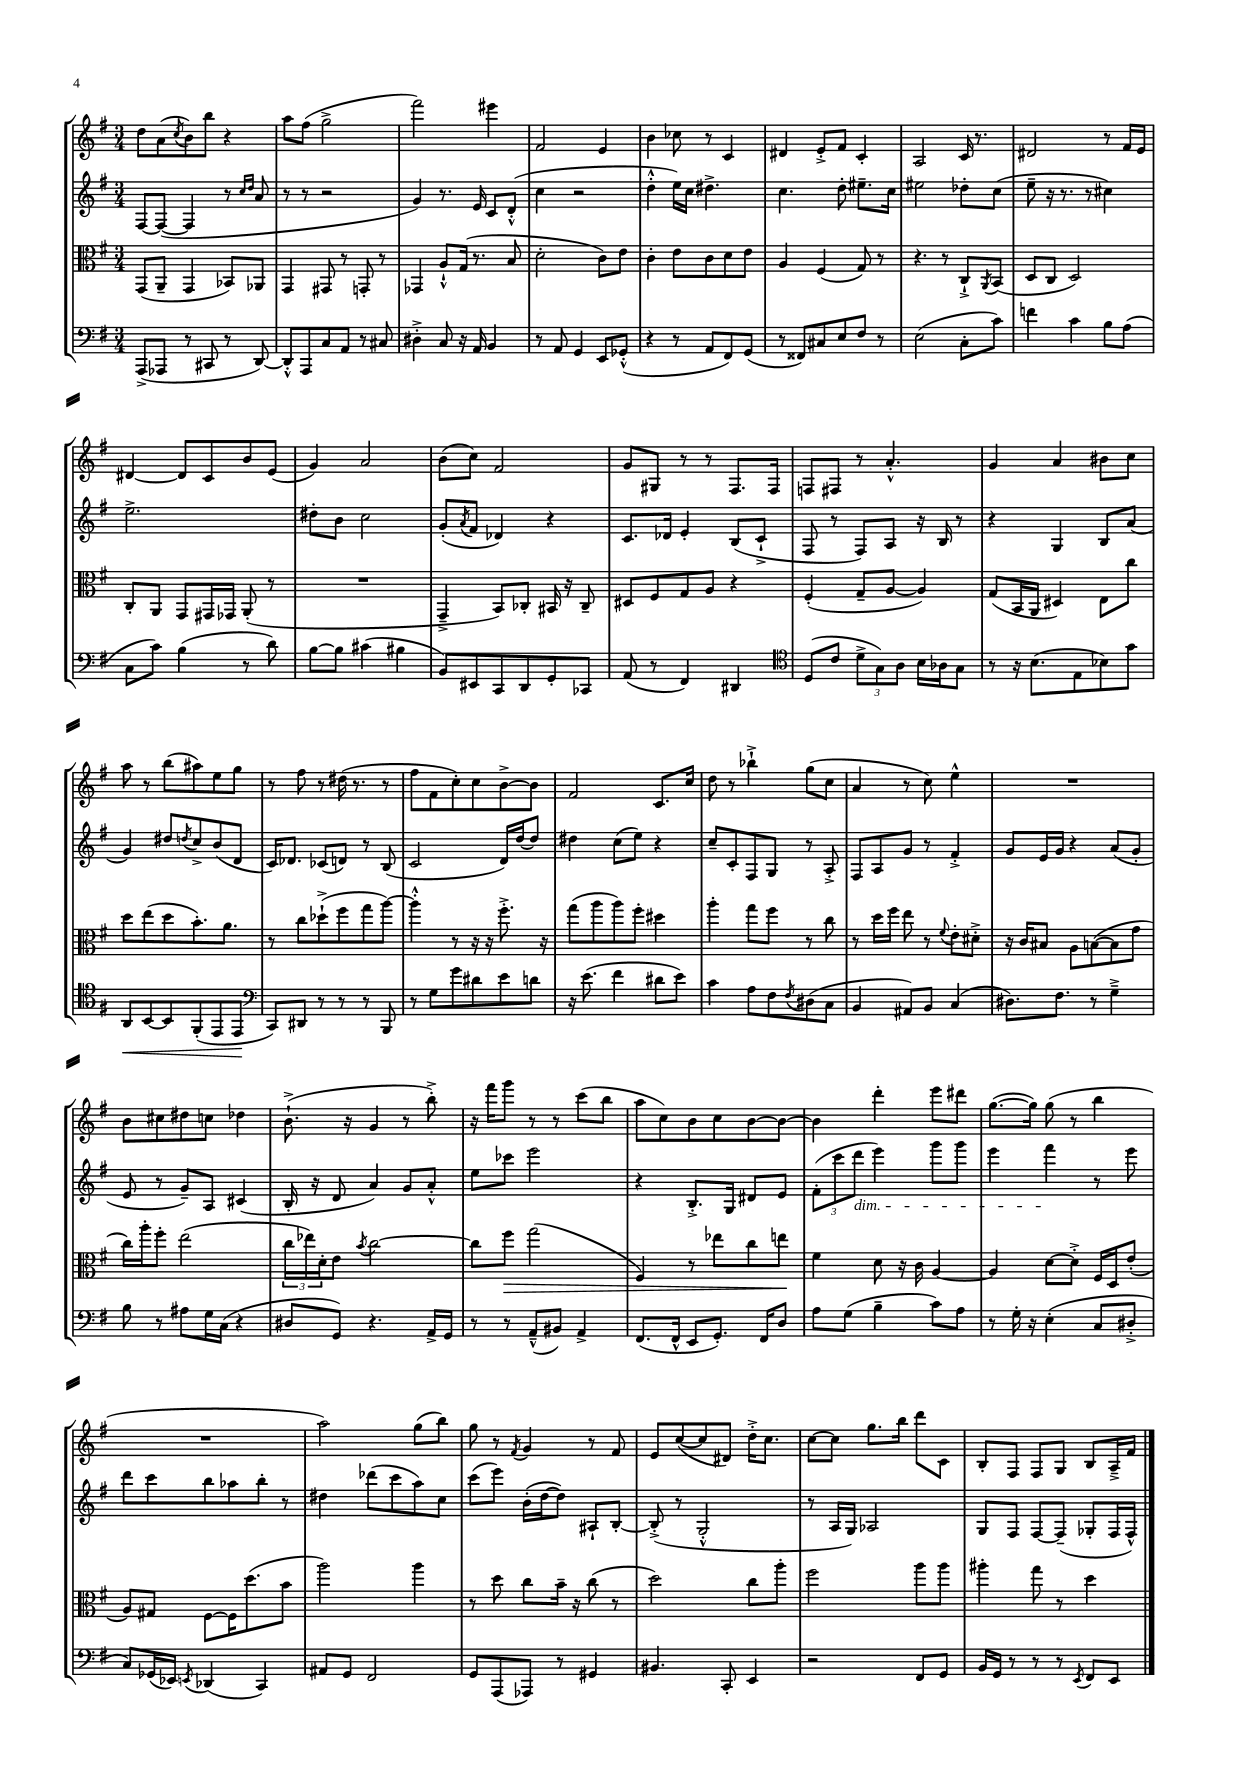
<<
\new StaffGroup <<
\new Staff = "s0" {
    \clef treble \key g \major \numericTimeSignature \time 3/4
    d''8 a'8( \acciaccatura { c''8 } b'8) b''8 r4 |
    a''8 fis''8( g''2-> |
    fis'''2) eis'''4 |
    fis'2 e'4 |
    b'4 ces''8 r8 c'4 |
    dis'4 e'8-.-> fis'8 c'4-. |
    a2 c'16 r8. |
    dis'2 r8 fis'16 e'16 |
    dis'4~ dis'8 c'8 b'8 e'8( |
    g'4) a'2 |
    b'8( c''8) fis'2 |
    g'8 gis8 r8 r8 fis8. fis16 |
    f8 fis8 r8 a'4.-.-^ |
    g'4 a'4 bis'8 c''8 |
    a''8 r8 b''8( ais''8) e''8 g''8 |
    r8 fis''8 r8 dis''16( r8. r8 |
    fis''8 fis'8 c''8-.) c''8 b'8~-> b'8 |
    fis'2 c'8. c''16 |
    d''8 r8 bes''4-!-> g''8( c''8 |
    a'4 r8 c''8) e''4-^ |
    R2. |
    b'8 cis''8 dis''8 c''8 des''4 |
    b'8.-!->( r16 g'4 r8 b''8-.->) |
    r16 fis'''16 g'''8 r8 r8 c'''8( b''8 |
    a''8 c''8) b'8 c''8 b'8~ b'8~ |
    b'4 d'''4-. e'''8 dis'''8 |
    g''8.~( g''16) g''8( r8 b''4 |
    R2. |
    a''2) g''8( b''8) |
    g''8 r8 \acciaccatura { fis'8 } g'4 r8 fis'8 |
    e'8 c''8~( c''8 dis'8) d''16-.-> c''8. |
    c''8~ c''8 g''8. b''16 d'''8 c'8 |
    b8-. fis8 fis8 g8 b8 a16---> fis'16 \bar "|." |
}
\new Staff = "s1" {
    \clef treble \key g \major \numericTimeSignature \time 3/4
    fis8~ fis8~( fis4 r8 \grace { c''16 d''16 } a'8 |
    r8 r8 r2 |
    g'4) r8. e'16 c'8 d'8-.-^( |
    c''4 r2 |
    d''4-.-^ e''16) c''16 dis''4.-> |
    c''4. d''8-. eis''8.-- c''16 |
    eis''2 des''8-. c''8( |
    e''8-- r16 r8. r8 cis''4) |
    e''2.-> |
    dis''8-. b'8 c''2 |
    g'8-.( \acciaccatura { a'8 } fis'8 des'4) r4 |
    c'8. des'16 e'4-. b8( c'8-!-> |
    fis8 r8 fis8) a8 r16 b16 r8 |
    r4 g4 b8 a'8( |
    g'4) dis''8 \acciaccatura { d''8 } c''8-> b'8( d'8 |
    c'16) des'8. ces'8( d'8) r8 b8( |
    c'2 d'16) d''16~ d''8 |
    dis''4 c''8( e''8) r4 |
    c''8-- c'8-. fis8 g8 r8 a8-.-> |
    fis8 a8 g'8 r8 fis'4-.-> |
    g'8 e'16 g'16 r4 a'8( g'8-. |
    e'8 r8 g'8--) a8 cis'4( |
    b16-. r16 d'8 a'4) g'8 a'8-.-^ |
    e''8 ces'''8 e'''2 |
    r4 b8.-.-> g16 dis'8 e'8 |
    \tuplet 3/2 { fis'8-.( c'''8 d'''8\dim } e'''4) g'''8 g'''8 |
    e'''4 fis'''4\! r8 e'''8 |
    d'''8 c'''8 b''8 aes''8 b''8-. r8 |
    dis''4 des'''8( c'''8 a''8) c''8 |
    c'''8( e'''8) b'16-.( d''16~ d''8) ais8-! b8~-. |
    b8-.->( r8 g2-.-^ |
    r8 a16 g16) aes2 |
    g8 fis8 fis8~ fis8--( ges8-. fis16 fis16-^) \bar "|." |
}
\new Staff = "s2" {
    \clef alto \key g \major \numericTimeSignature \time 3/4
    g,8( a,8-- g,4 bes,8) aes,8 |
    g,4 gis,8 r8 g,8-. r8 |
    ges,4 a8-!-^ g16( r8. b8 |
    d'2-. c'8) e'8 |
    c'4-. e'8 c'8 d'8 e'8 |
    a4 fis4( g8) r8 |
    r4. r8 c8-!-> \acciaccatura { a,8 } b,8( |
    d8 c8 d2) |
    c8-. a,8 g,8 gis,16 ges,16 a,8-.( r8 |
    R2. |
    g,4---> b,8) ces8-. bis,16 r16 ces8-- |
    dis8 fis8 g8 a8 r4 |
    fis4-.( g8-- a8~ a4) |
    g8( b,16 a,16 dis4) e8 c''8 |
    d''8 e''8( d''8 b'8.-.) a'8. |
    r8 c''8 des''8-!->( fis''8 g''8 a''8~) |
    a''4-.-^ r8 r16 r16 fis''8.-.-> r16 |
    g''8( a''8 a''8) fis''8-. dis''4 |
    a''4-. g''8 fis''8 r8 c''8 |
    r8 d''16 fis''16 e''8 r8 \appoggiatura { fis'8 } e'8-. dis'8-.-> |
    r16 c'16 bis8 a8 b8~( b8 g'8 |
    c''16) a''16-. fis''8-. e''2( |
    \tuplet 3/2 { c''16 ees''16) d'16-. } e'8 \acciaccatura { b'8 } c''2~ |
    c''8 fis''8\> g''2( |
    fis4) r8 ees''8 c''8 e''8\! |
    fis'4 d'8 r16 c'16 a4~ |
    a4 d'8~ d'8-.-> fis16 d16 e'8-.( |
    a8) gis8 fis8~ fis16 d''8.( b'8 |
    a''2) a''4 |
    r8 d''8 c''8 b'16-- r16 c''8( r8 |
    d''2) c''8 a''8-. |
    fis''2 a''8 a''8 |
    ais''4-. g''8 r8 d''4 \bar "|." |
}
\new Staff = "s3" {
    \clef bass \key g \major \numericTimeSignature \time 3/4
    a,,8->( aes,,8 r8 cis,8 r8 d,8~) |
    d,8-.-^ a,,8 c8 a,8 r8 cis8 |
    dis4-.-> c8 r16 a,16 b,4 |
    r8 a,8 g,4 e,8 ges,8-.-^( |
    r4 r8 a,8 fis,8) g,8( |
    r8 fisis,8) cis8 e8 fis8 r8 |
    e2( c8-. c'8) |
    f'4 c'4 b8 a8( |
    c8 c'8) b4( r8 d'8) |
    b8~ b8 cis'4( bis4 |
    b,8) eis,8 c,8 d,8 g,8-. ces,8 |
    a,8( r8 fis,4) dis,4 |
    \clef tenor d8( c'8 \tuplet 3/2 { d'8-> g8) a8 } b16 aes16 g8 |
    r8 r16 b8.( e8 bes8) g'8 |
    a,8\< b,8~ b,8 fis,8-.( e,8 e,8\! |
    \clef bass c,8) dis,8 r8 r8 r8 b,,8 |
    r8 g8 g'8 dis'8 e'8 d'8 |
    r16 e'8.( fis'4 dis'8 e'8) |
    c'4 a8 fis8 \acciaccatura { fis8 } dis8( c8 |
    b,4 ais,8) b,8 c4( |
    dis8.) fis8. r8 g4---> |
    b8 r8 ais8 g16 c16( r4 |
    dis8 g,8) r4. a,16-> g,16 |
    r8 r8 a,8---^( bis,8) a,4-> |
    fis,8.( fis,16-^ e,8 g,8.-.) fis,16 d8 |
    a8 g8( b4-- c'8) a8 |
    r8 g16-. r16 e4-.( c8 dis8-.-> |
    c8) ges,16( ees,16) \acciaccatura { e,8 } des,4( c,4) |
    ais,8 g,8 fis,2 |
    g,8 a,,8( aes,,8) r8 gis,4 |
    bis,4. c,8-. e,4 |
    r2 fis,8 g,8 |
    b,16 g,16 r8 r8 r8 \acciaccatura { e,8 } fis,8 e,8 \bar "|." |
}
>>
>>
\layout { \context { \Score \remove "Bar_number_engraver" } }
